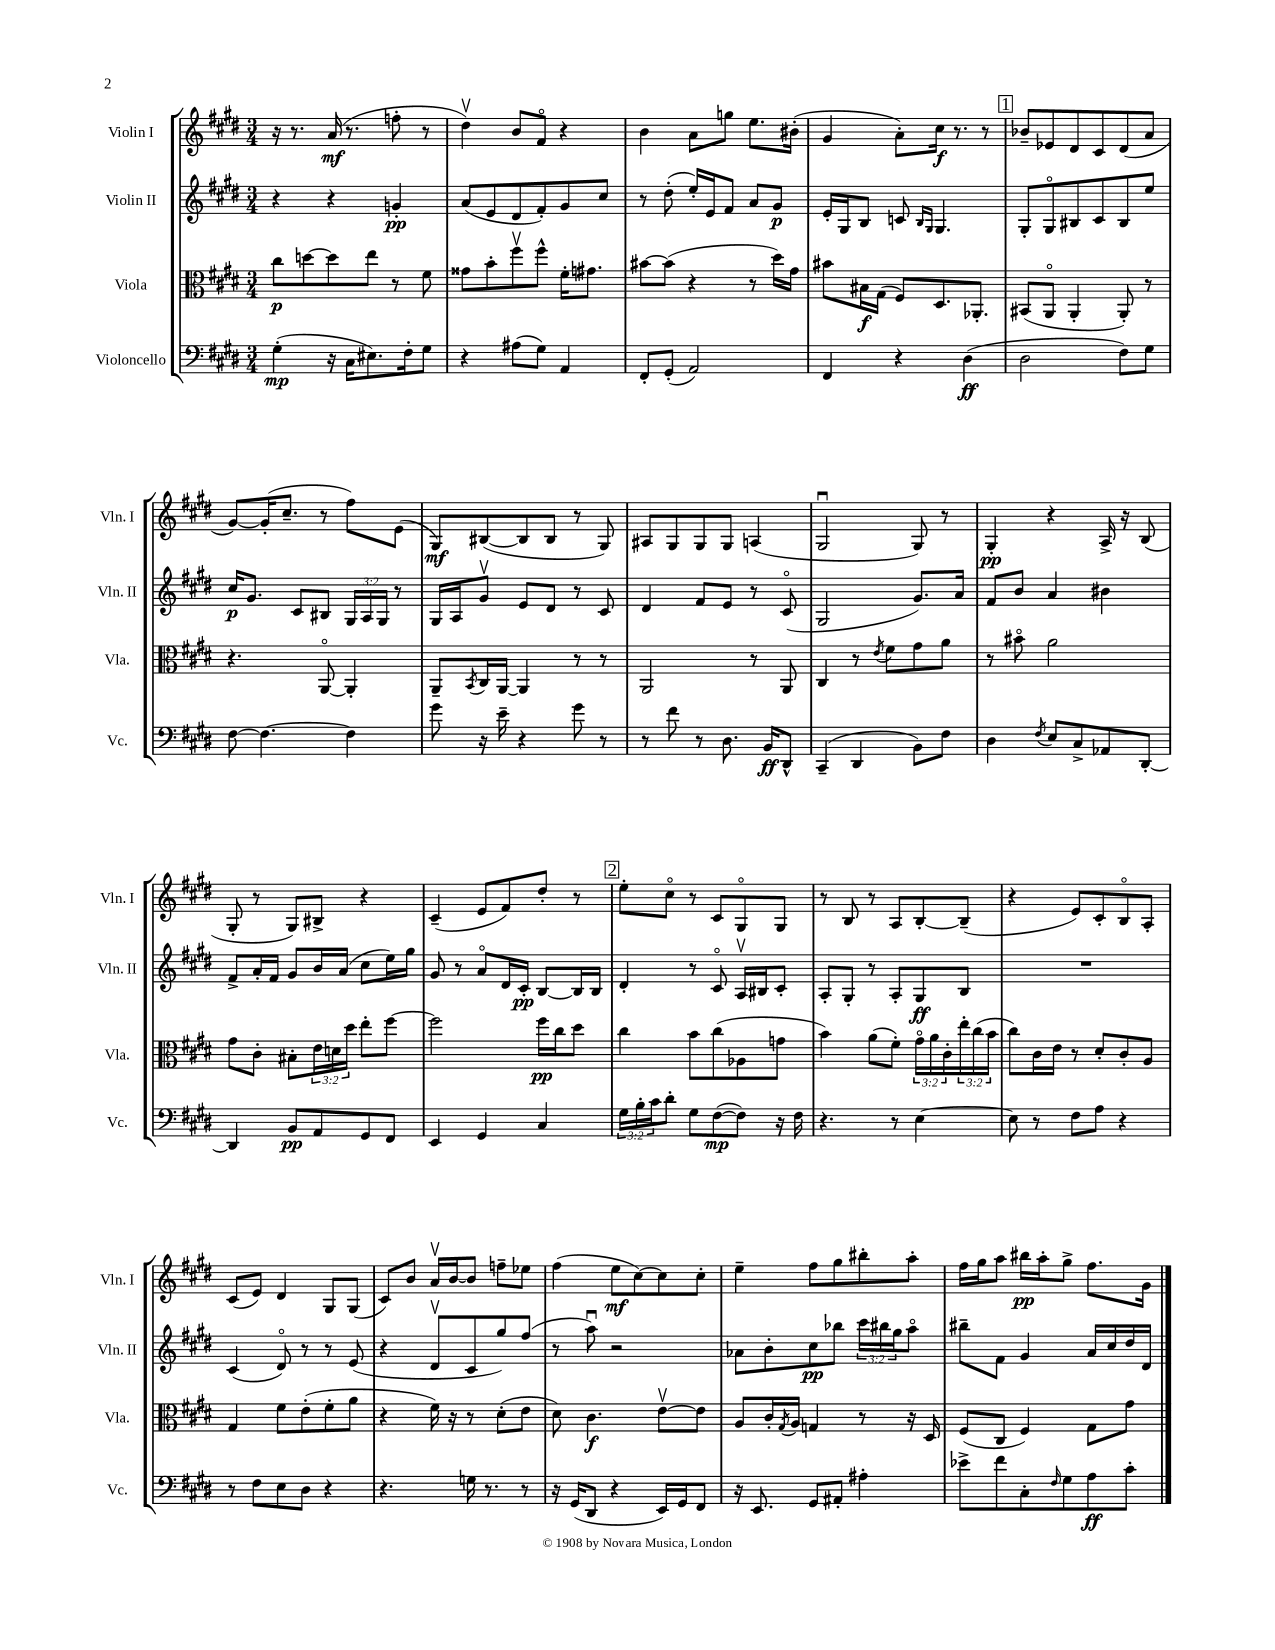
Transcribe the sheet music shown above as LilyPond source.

<<
\new StaffGroup <<
\new Staff = "s0" \with { instrumentName = "Violin I" shortInstrumentName = "Vln. I" } {
    \clef treble \key e \major \numericTimeSignature \time 3/4
    r16 r8. a'16\mf( r8. f''8-. r8 |
    dis''4\upbow) b'8 fis'8\flageolet r4 |
    b'4 a'8 g''8 e''8. bis'16-.( |
    gis'4 a'8-.) cis''16\f r8. r8 |
    \mark \markup { \box "1" } bes'8-- ees'8 dis'8 cis'8 dis'8( a'8 |
    gis'8~) gis'16-.( cis''8.-- r8 fis''8) e'8( |
    gis8\mf) bis8~( bis8 bis8 r8 gis8) |
    ais8 gis8 gis8 gis8 a4( |
    gis2\downbow gis8) r8 |
    gis4-.\pp r4 a16-> r16 b8( |
    gis8-. r8 gis8) bis8-> r4 |
    cis'4--( e'8 fis'8) dis''8-. r8 |
    \mark \markup { \box "2" } e''8-. cis''8\flageolet r8 cis'8 gis8\flageolet gis8 |
    r8 b8 r8 a8 b8~-. b8--( |
    r4 e'8) cis'8-. b8\flageolet a8-. |
    cis'8( e'8) dis'4 gis8 gis8( |
    cis'8) b'8 a'16\upbow b'16~ b'8 f''8-- ees''8 |
    fis''4( e''8\mf cis''8~) cis''8 cis''8-. |
    e''4-- fis''8 gis''8 bis''8-. a''8-. |
    fis''16 gis''16 a''8 bis''16\pp a''16-. gis''8-> fis''8. gis'16 \bar "|." |
}
\new Staff = "s1" \with { instrumentName = "Violin II" shortInstrumentName = "Vln. II" } {
    \clef treble \key e \major \numericTimeSignature \time 3/4 \override Staff.TupletNumber.text = #tuplet-number::calc-fraction-text
    r4 r4 g'4-.\pp |
    a'8( e'8 dis'8 fis'8-.) gis'8 cis''8 |
    r8 dis''8-.( e''16-.) e'16 fis'8 a'8 gis'8\p |
    e'16-. gis16 b8 c'8 \grace { b16 gis16 } gis4. |
    \mark \markup { \box "1" } gis8-. gis8\flageolet bis8 cis'8 bis8 e''8 |
    cis''16\p gis'8. cis'8 bis8 \tuplet 3/2 { gis16 a16 gis16 } r8 |
    gis16 a16 gis'8\upbow e'8 dis'8 r8 cis'8 |
    dis'4 fis'8 e'8 r8 cis'8\flageolet( |
    gis2 gis'8.) a'16 |
    fis'8 b'8 a'4 bis'4 |
    fis'8-> a'16-. fis'16 gis'8 b'16 a'16( cis''8 e''16) gis''16 |
    gis'8 r8 a'8\flageolet dis'16 cis'16-.\pp b8~ b16 b16 |
    \mark \markup { \box "2" } dis'4-. r8 cis'8\flageolet a16\upbow bis16 cis'8-. |
    a8-. gis8-. r8 a8-. gis8\ff b8 |
    R2. |
    cis'4( dis'8\flageolet) r8 r8 e'8( |
    r4 dis'8\upbow cis'8 gis''8) fis''8( |
    r8 a''8\downbow) r2 |
    aes'8 b'8-. cis''8\pp bes''8 \tuplet 3/2 { cis'''16 bis''16 gis''16 } a''8\flageolet |
    bis''8-- fis'8 gis'4 a'16 cis''16 dis''16 dis'16 \bar "|." |
}
\new Staff = "s2" \with { instrumentName = "Viola" shortInstrumentName = "Vla." } {
    \clef alto \key e \major \numericTimeSignature \time 3/4 \override Staff.TupletNumber.text = #tuplet-number::calc-fraction-text
    cis''8\p d''8~ d''8 e''8 r8 fis'8 |
    gisis'8 b'8-. fis''8\upbow fis''8-^ fis'16-. gis'8. |
    bis'8~ bis'8( r4 r8 dis''16) gis'16 |
    bis'8 bis16\f gis16( fis8) dis8. aes,8.-. |
    \mark \markup { \box "1" } bis,8( a,8\flageolet a,4-. a,8-.) r8 |
    r4. a,8~\flageolet a,4-. |
    a,8-- \acciaccatura { b,8 } cis16 a,16~ a,4 r8 r8 |
    a,2 r8 a,8 |
    cis4 r8 \acciaccatura { e'8 } fis'8 gis'8 a'8 |
    r8 bis'8\flageolet a'2 |
    gis'8 cis'8-. bis8-. \tuplet 3/2 { e'16 d'16 dis''16 } e''8-. fis''8~ |
    fis''2 fis''16\pp cis''16 dis''8 |
    \mark \markup { \box "2" } cis''4 b'8 cis''8( aes8 g'8 |
    b'4) a'8( fis'8-.) \tuplet 3/2 { gis'16\flageolet a'16 cis'16-. } \tuplet 3/2 { e''16-. cis''16( b'16 } |
    cis''8) cis'16 e'16 r8 dis'8-. cis'8-. a8 |
    gis4 fis'8 e'8-.( fis'8-. a'8 |
    r4 fis'16) r16 r8 dis'8-.( e'8 |
    dis'8) cis'4.\f e'8~\upbow e'8 |
    a8 cis'16-. \acciaccatura { gis8 } a16 g4 r8 r16 dis16 |
    fis8( cis8 fis4) gis8 gis'8 \bar "|." |
}
\new Staff = "s3" \with { instrumentName = "Violoncello" shortInstrumentName = "Vc." } {
    \clef bass \key e \major \numericTimeSignature \time 3/4 \override Staff.TupletNumber.text = #tuplet-number::calc-fraction-text
    gis4-.\mp( r16 cis16 eis8.) fis16-. gis8 |
    r4 ais8( gis8) a,4 |
    fis,8-. gis,8-.( a,2) |
    fis,4 r4 dis4\ff( |
    \mark \markup { \box "1" } dis2 fis8) gis8 |
    fis8~ fis4.~ fis4 |
    gis'8 r16 e'16-- r4 gis'8 r8 |
    r8 fis'8 r8 dis8. b,16\ff dis,8-^ |
    cis,4--( dis,4 b,8) fis8 |
    dis4 \acciaccatura { fis8 } e8 cis8-> aes,8 dis,8~-. |
    dis,4 b,8\pp a,8 gis,8 fis,8 |
    e,4 gis,4 cis4 |
    \mark \markup { \box "2" } \tuplet 3/2 { gis16 b16-. cis'16 } dis'8-. gis8 fis8~\mp( fis8) r16 fis16 |
    r4. r8 e4~ |
    e8 r8 fis8 a8 r4 |
    r8 fis8 e8 dis8 r4 |
    r4. g16 r8. r8 |
    r16 gis,16( dis,8 r4 e,16) gis,16 fis,8 |
    r16 e,8. gis,8 ais,8-. ais4-. |
    ees'8-> fis'8 cis8-. \grace { fis16 } gis8 a8\ff cis'8-. \bar "|." |
}
>>
>>
\layout { \context { \Score \remove "Bar_number_engraver" } }
